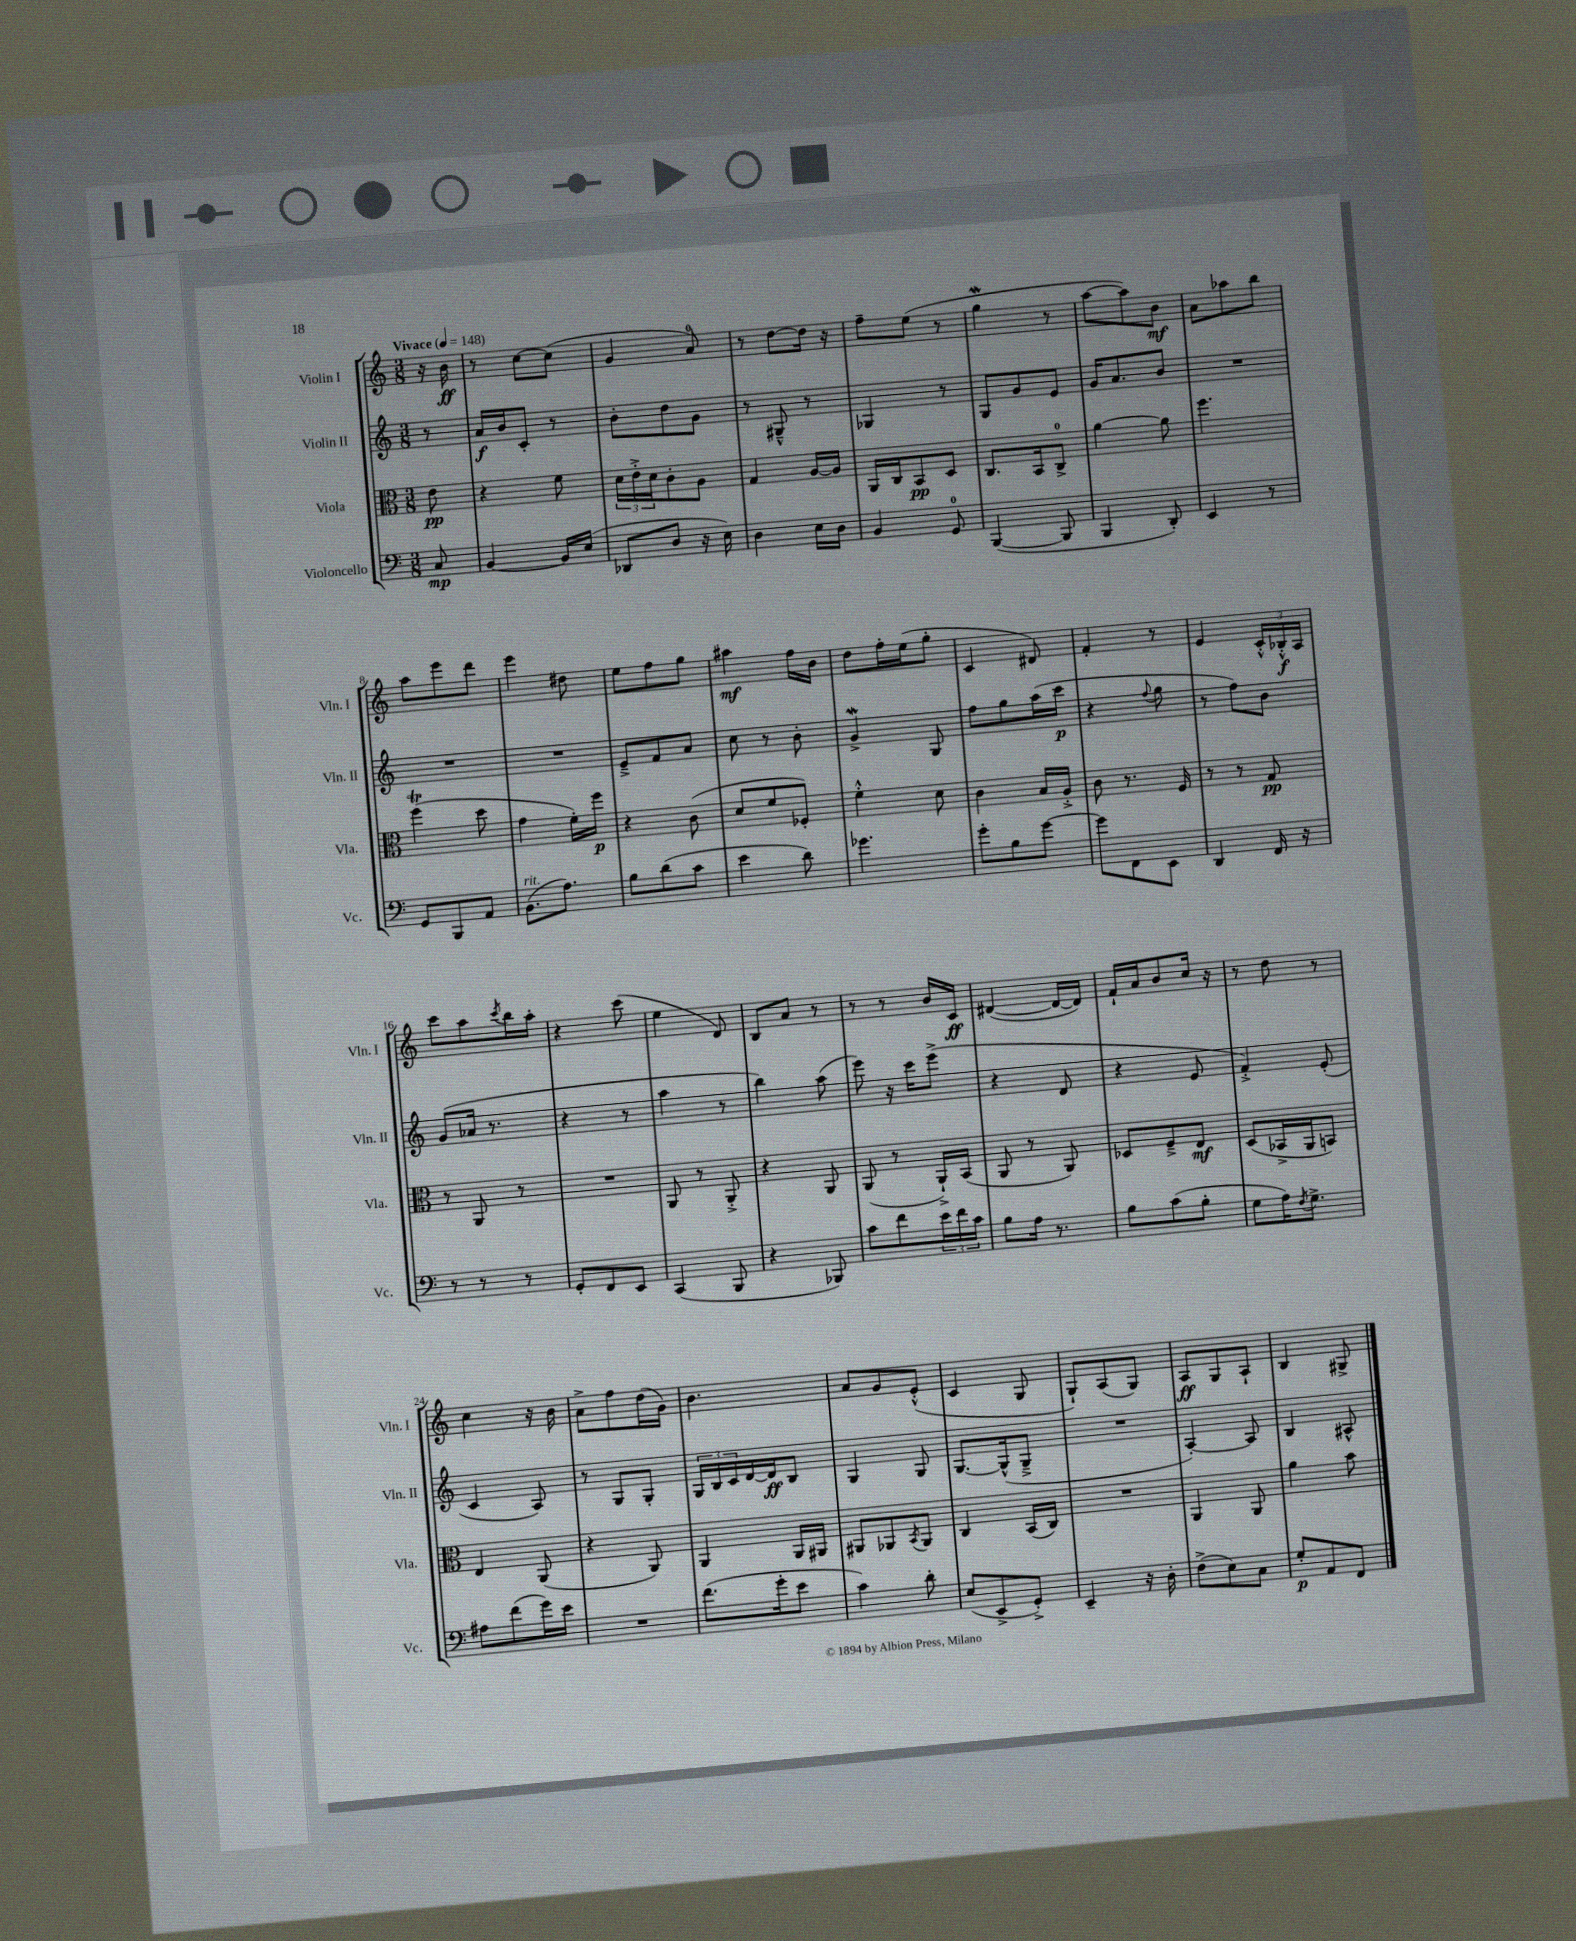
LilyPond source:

<<
\new StaffGroup <<
\new Staff = "s0" \with { instrumentName = "Violin I" shortInstrumentName = "Vln. I" } {
    \clef treble \key c \major \numericTimeSignature \time 3/8 \partial 8 \tempo "Vivace" 4 = 148
    r16 b'16\ff |
    r8 c''8~ c''8( |
    g'4 a'8-0) |
    r8 d''8~ d''16 r16 |
    f''8-- e''8( r8 |
    g''4\mordent r8 |
    a''8~ a''8) b'8\mf |
    a'8 aes''8 b''8 |
    a''8 e'''8 d'''8 |
    e'''4 dis''8 |
    e''8 f''8 g''8 |
    ais''4\mf f''16 b'16 |
    d''8 f''16-. e''16( g''8-. |
    c'4 dis'8) |
    f'4-. r8 |
    e'4 \tuplet 3/2 { c'16-.-^ bes16-.-^\f a16 } |
    c'''8 a''8 \acciaccatura { c'''8 } b''16 a''16-. |
    r4 c'''8( |
    e''4 d'8) |
    b8 a'8 r8 |
    r8 r8 b'16 c'16\ff |
    dis'4~( dis'16~ dis'16) |
    f'16-! a'16 b'8 c''16 r16 |
    r8 d''8 r8 |
    c''4 r16 b'16 |
    a'8-> f''8 d''16( g'16) |
    b'4. |
    a'8 g'8 e'8-.-^( |
    c'4 g8 |
    g8-!) a8( g8) |
    a8\ff g8 a8-! |
    b4 gis8-> \bar "|." |
}
\new Staff = "s1" \with { instrumentName = "Violin II" shortInstrumentName = "Vln. II" } {
    \clef treble \key c \major \numericTimeSignature \time 3/8 \partial 8
    r8 |
    a'16\f b'16 c'8-. r8 |
    b'8-. d''8 g'8 |
    r8 gis8---^ r8 |
    ges4 r8 |
    g8 g'8 e'8 |
    g'16 a'8. b'8 |
    R4. |
    R4. |
    R4. |
    e'8---> f'8 a'8 |
    c''8 r8 b'8-. |
    g'4->\mordent g8 |
    f''8 g''8 a''16( c'''16\p |
    r4 \appoggiatura { f''8 } g''8 |
    r8 f''8) b'8 |
    g'8( aes'16 r8. |
    r4 r8 |
    a''4 r8 |
    b''4) a''8( |
    e'''8) r16 c'''16 e'''8->( |
    r4 d'8 |
    r4 e'8 |
    f'4-.->) e'8-.( |
    c'4 a8) |
    r8 g8 g8-. |
    \tuplet 3/2 { g16 b16 c'16 } d'16~ d'16\ff b8 |
    g4 g8 |
    g8.~ g16-^( g8---> |
    R4. |
    a4~-.) a8 |
    b4 ais8-^ \bar "|." |
}
\new Staff = "s2" \with { instrumentName = "Viola" shortInstrumentName = "Vla." } {
    \clef alto \key c \major \numericTimeSignature \time 3/8 \partial 8
    e'8\pp |
    r4 f'8 |
    \tuplet 3/2 { d'16 e'16-.-> d'16 } c'8-. a8 |
    g4 a16~ a16 |
    a,16 c16 b,8\pp d8 |
    c8. b,16 c8-0-> |
    a'4~ a'8 |
    f''4. |
    f''4\trill( d''8 |
    g'4 f'16-.) f''16\p |
    r4 c'8( |
    d'8 f'8 fes8-.) |
    f'4-.-^ d'8 |
    c'4 b16 a16-.-> |
    c'8 r8. f16 |
    r8 r8 g8\pp |
    r8 a,8 r8 |
    R4. |
    a,8 r8 a,8-.-> |
    r4 a,8 |
    a,8( r8 a,16-!->) b,16( |
    a,8 r8 a,8) |
    des8 f8---> e8\mf |
    d8( bes,16-> a,16 b,8) |
    e4 a,8( |
    r4 a,8) |
    a,4 a,16 ais,16 |
    ais,8 aes,8 \acciaccatura { b,8 } aes,8 |
    c4 b,16( c16) |
    R4. |
    a,4 a,8 |
    a'4 b'8 \bar "|." |
}
\new Staff = "s3" \with { instrumentName = "Violoncello" shortInstrumentName = "Vc." } {
    \clef bass \key c \major \numericTimeSignature \time 3/8 \partial 8
    c8\mp |
    b,4~ b,16 e16( |
    des,8 d8 r16 e16) |
    d4 e16 d16 |
    b,4 g,8-0 |
    b,,4~( b,,8 |
    b,,4 d,8-.) |
    e,4 r8 |
    g,8 b,,8 a,8 |
    b,8.^\markup { \italic "rit." }( a8.) |
    b8 d'8( c'8 |
    e'4 d'8) |
    ges'4. |
    g'8-. b8 g'8~ |
    g'8 f,8 e,8 |
    d,4 f,16 r16 |
    r8 r8 r8 |
    g,8-. f,8 e,8 |
    c,4( b,,8 |
    r4 bes,,8) |
    c'8 f'8 \tuplet 3/2 { e'16 f'16 c'16 } |
    b8 a16 r8. |
    b8 c'8( b8-. |
    g8 a16) \acciaccatura { f8 } g8.-> |
    ais8 f'8( g'16) e'16 |
    R4. |
    f'8.( g'16-. e'8 |
    c'4) d'8-. |
    e8( e,8-> g,8-.->) |
    e,4-- r16 d16-. |
    f8->( e8) c8 |
    g8-.\p a,8 f,8 \bar "|." |
}
>>
>>
